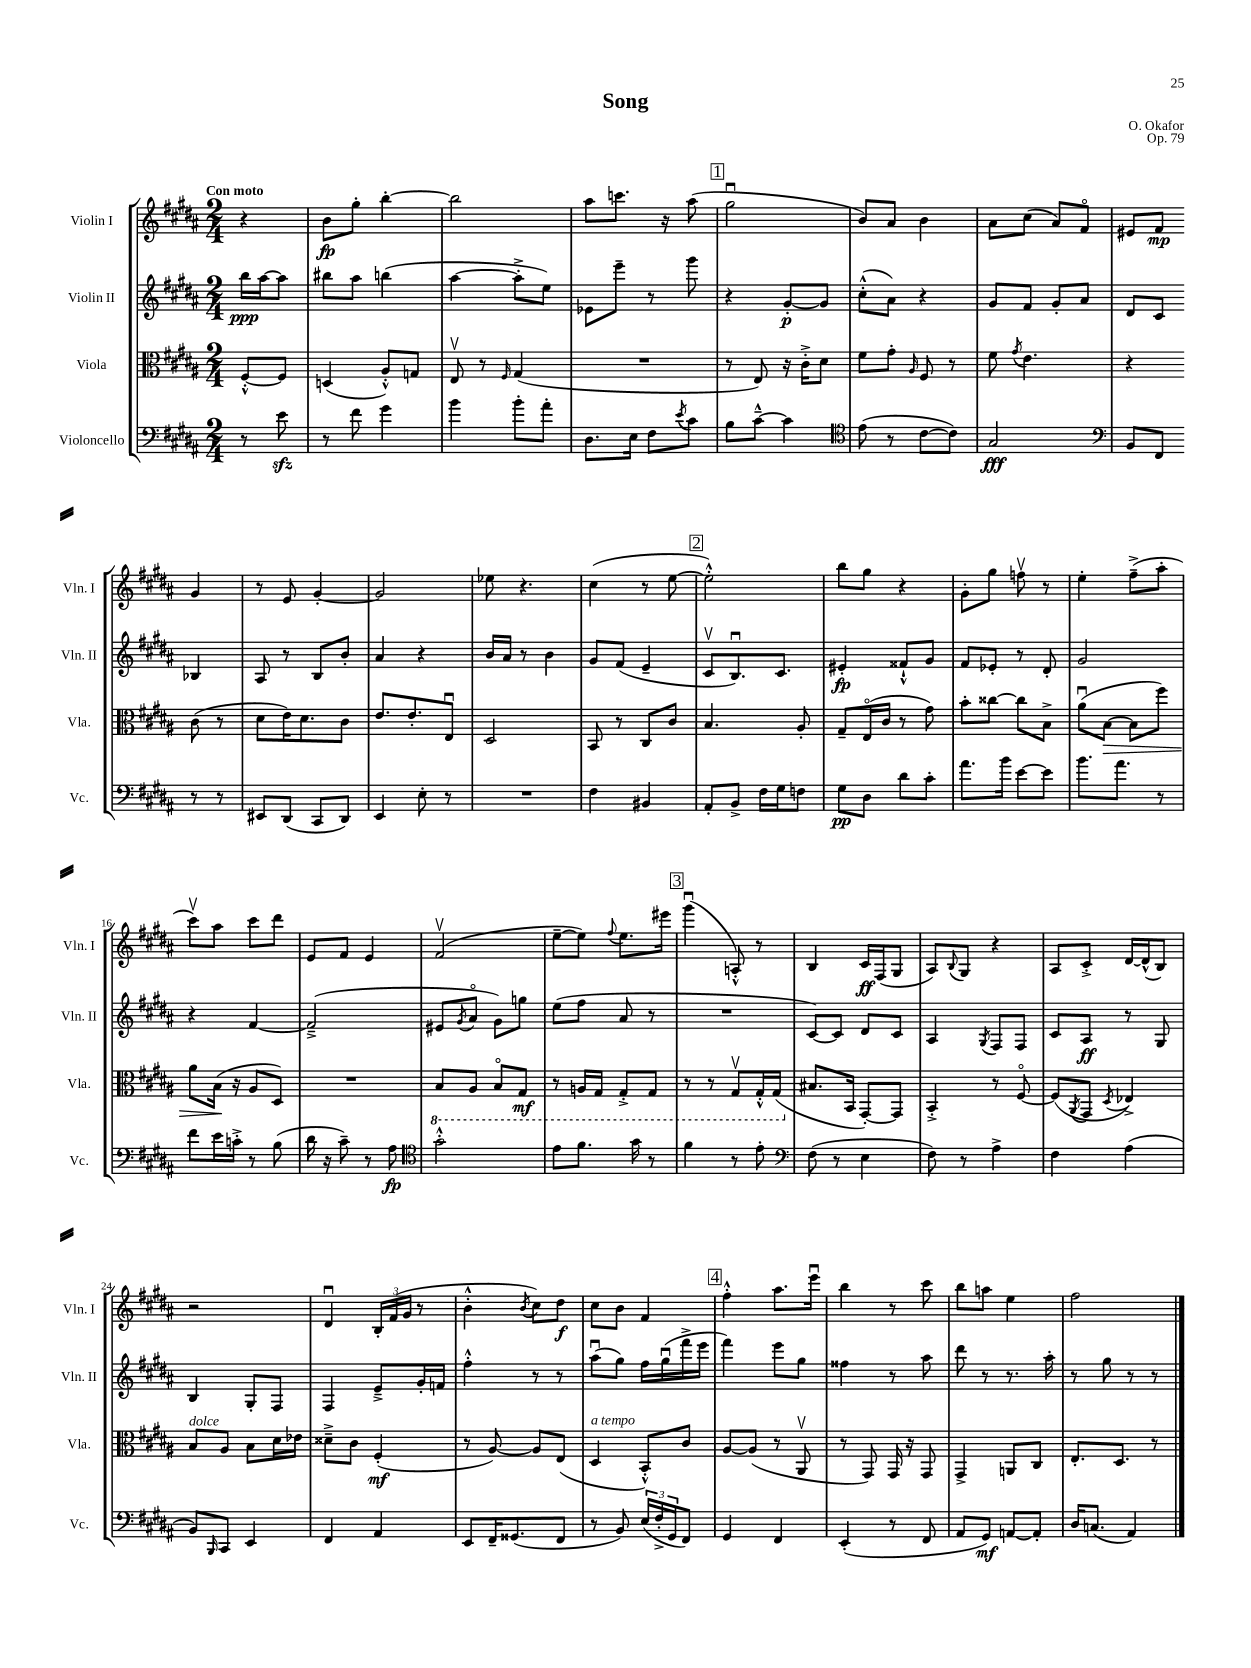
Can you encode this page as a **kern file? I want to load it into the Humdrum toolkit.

**kern	**dynam	**kern	**dynam	**kern	**dynam	**kern	**dynam
*part4	*part4	*part3	*part3	*part2	*part2	*part1	*part1
*staff4	*staff4	*staff3	*staff3	*staff2	*staff2	*staff1	*staff1
*I"Violoncello	*	*I"Viola	*	*I"Violin II	*	*I"Violin I	*
*I'Vc.	*	*I'Vla.	*	*I'Vln. II	*	*I'Vln. I	*
*clefF4	*	*clefC3	*	*clefG2	*	*clefG2	*
*k[f#c#g#d#a#]	*	*k[f#c#g#d#a#]	*	*k[f#c#g#d#a#]	*	*k[f#c#g#d#a#]	*
*M2/4	*	*M2/4	*	*M2/4	*	*M2/4	*
=	=	=	=	=	=	=	=
!	!	!	!	!	!	!LO:TX:a:B:t=Con moto	!
8r	.	[8F#'^^/L	.	16bb\LL	ppp	4r	.
.	.	.	.	[16aa#\J	.	.	.
8ezz\	.	8F#/J]	.	8aa#\J]	.	.	.
=1	=1	=1	=1	=1	=1	=1	=1
8r	.	(4Dn/	.	8bb#X\L	.	8b\L	fp
8f#\	.	.	.	8aa#\J	.	8gg#'\J	.
4g#\	.	8A#'^^/L)	.	(4bbn\	.	[4bb'\	.
.	.	8Gn/J	.	.	.	.	.
=2	=2	=2	=2	=2	=2	=2	=2
4b\	.	8Ev/	.	[4aa#\	.	2bb\]	.
.	.	8r	.	.	.	.	.
.	.	16qqF#/	.	.	.	.	.
8b'\L	.	(4G#/	.	8aa#'^\L]	.	.	.
8a#'\J	.	.	.	8ee\J)	.	.	.
=3	=3	=3	=3	=3	=3	=3	=3
8.D#\L	.	2r	.	8e-X\L	.	8aa#\L	.
.	.	.	.	8eee~\J	.	8.cccn\J	.
16E\Jk	.	.	.	.	.	.	.
8F#\L	.	.	.	8r	.	.	.
.	.	.	.	.	.	16r	.
8qe/	.	.	.	.	.	.	.
8c#\J	.	.	.	8ggg#\	.	(8aa#\	.
!!LO:REH:place=s1:t=1
=4	=4	=4	=4	=4	=4	=4	=4
8B\L	.	8r	.	4r	.	2gg#u\	.
[8c#~^^\J	.	8E/)	.	.	.	.	.
4c#\]	.	16r	.	[8g#'/L	p	.	.
.	.	16c#'^\KL	.	.	.	.	.
.	.	8d#\J	.	8g#/J]	.	.	.
=5	=5	=5	=5	=5	=5	=5	=5
*clefC4	*	*	*	*	*	*	*
(8e\	.	8f#\L	.	(8cc#'^^\L	.	8b/L)	.
8r	.	8g#'\J	.	8a#\J)	.	8a#/J	.
.	.	16qqA#/	.	.	.	.	.
[8c#\L	.	8F#/	.	4r	.	4b\	.
8c#\J])	.	8r	.	.	.	.	.
=6	=6	=6	=6	=6	=6	=6	=6
2G#/	fff	8f#\	.	8g#/L	.	8a#\L	.
.	.	8qg#/	.	.	.	.	.
.	.	4.e\	.	8f#/J	.	(8cc#\J	.
.	.	.	.	8g#'/L	.	8a#/L)	.
.	.	.	.	8a#/J	.	8f#/J	.
=7	=7	=7	=7	=7	=7	=7	=7
*clefF4	*	*	*	*	*	*	*
8BB/L	.	4r	.	8d#/L	.	8e#X/L	.
8FF#/J	.	.	.	8c#/J	.	8f#/J	mp
8r	.	(8c#\	.	4B-X/	.	4g#/	.
8r	.	8r	.	.	.	.	.
!!LO:LB:g=z
=8	=8	=8	=8	=8	=8	=8	=8
8EE#X/L	.	8d#\L	.	8A#/	.	8r	.
(8DD#/J	.	16e\K)	.	8r	.	8e/	.
.	.	8.d#\	.	.	.	.	.
8CC#/L	.	.	.	8B/L	.	[4g#'/	.
8DD#/J)	.	8c#\J	.	8b'/J	.	.	.
=9	=9	=9	=9	=9	=9	=9	=9
4EE/	.	8.e/L	.	4a#/	.	2g#/]	.
.	.	8.e'/	.	.	.	.	.
8E'\	.	.	.	4r	.	.	.
8r	.	8Eu/J	.	.	.	.	.
=10	=10	=10	=10	=10	=10	=10	=10
2r	.	2D#/	.	16b/LL	.	8ee-X\	.
.	.	.	.	16a#/JJ	.	.	.
.	.	.	.	8r	.	4.r	.
.	.	.	.	4b\	.	.	.
=11	=11	=11	=11	=11	=11	=11	=11
4F#\	.	8BB/	.	8g#/L	.	(4cc#\	.
.	.	8r	.	(8f#/J	.	.	.
4BB#X/	.	8C#/L	.	4e~/	.	8r	.
.	.	8c#/J	.	.	.	[8ee\	.
!!LO:REH:place=s1:t=2
=12	=12	=12	=12	=12	=12	=12	=12
8AA#'/L	.	4.B/	.	8c#v/L	.	2ee'^^\])	.
8BB^/J	.	.	.	8.Bu/)	.	.	.
16F#\LL	.	.	.	.	.	.	.
16G#\J	.	.	.	8.c#/J	.	.	.
8Fn\J	.	8A#'/	.	.	.	.	.
=13	=13	=13	=13	=13	=13	=13	=13
8G#\L	pp	8G#~/L	.	4e#X'/	fp	8bb\L	.
8D#\J	.	(16E/L	.	.	.	8gg#\J	.
.	.	16c#/JJ	.	.	.	.	.
8d#\L	.	8r	.	8f##X`^^/L	.	4r	.
8c#'\J	.	8g#\)	.	8g#/J	.	.	.
=14	=14	=14	=14	=14	=14	=14	=14
8.a#\L	.	8b'\L	.	8f#/L	.	8g#'\L	.
.	.	[8cc##X\J	.	8e-X'/J	.	8gg#\J	.
16b\Jk	.	.	.	.	.	.	.
[8e\L	.	8cc##\L]	.	8r	.	8ffnv\	.
8e\J]	.	8B^\J	.	8d#'/	.	8r	.
=15	=15	=15	=15	=15	=15	=15	=15
8.b\L	.	(8a#u\L	.	2g#/	.	4ee'\	.
!	!	!	!LO:HP:b	!	!	!	!
.	.	[8B\J	>	.	.	.	.
8.a#\J	.	.	.	.	.	.	.
.	.	8B\L]	.	.	.	(8ff#~^\L	.
8r	.	8ff#\J)	.	.	.	8aa#'\J	.
!!LO:LB:g=z
=16	=16	=16	=16	=16	=16	=16	=16
8f#\L	.	8a#\L	.	4r	.	8ccc#v\L)	.
16e\L	.	(16B\Jk	.	.	.	8aa#\J	.
16cn'^\JJ	.	16r	]	.	.	.	.
8r	.	8A#/L	.	[4f#/	.	8ccc#\L	.
(8B\	.	8D#/J)	.	.	.	8ddd#\J	.
=17	=17	=17	=17	=17	=17	=17	=17
16d#\	.	2r	.	(2f#~^/]	.	8e/L	.
16r	.	.	.	.	.	.	.
8c#~\)	.	.	.	.	.	8f#/J	.
8r	.	.	.	.	.	4e/	.
8A#\	fp	.	.	.	.	.	.
=18	=18	=18	=18	=18	=18	=18	=18
*clefC4	*	*	*	*	*	*	*
*	*	*8ba	*	*	*	*	*
2g#'^^\	.	8BB/L	.	8e#X/L	.	(2f#v/	.
.	.	.	.	8qg#/	.	.	.
.	.	8AA#/J	.	8a#/J	.	.	.
.	.	8BB/L	.	8g#\L)	.	.	.
.	.	8GG#/J	mf	8ggn\J	.	.	.
=19	=19	=19	=19	=19	=19	=19	=19
8e\L	.	8r	.	(8ee\L	.	[8ee~\L	.
8.f#\J	.	16AAn/LL	.	8ff#\J	.	8ee\J])	.
.	.	16GG#/JJ	.	.	.	.	.
.	.	.	.	.	.	8qqff#/	.
.	.	8GG#'^/L	.	8a#/	.	8.ee\L	.
16g#\	.	.	.	.	.	.	.
8r	.	8GG#/J	.	8r	.	.	.
.	.	.	.	.	.	16eee#X\Jk	.
!!LO:REH:place=s1:t=3
=20	=20	=20	=20	=20	=20	=20	=20
4f#\	.	8r	.	2r	.	(4ggg#u\	.
.	.	8r	.	.	.	.	.
8r	.	8GG#v/L	.	.	.	8An'^^/)	.
8e'\	.	16GG#'^^/L	.	.	.	8r	.
.	.	(16GG#/JJ	.	.	.	.	.
=21	=21	=21	=21	=21	=21	=21	=21
*clefF4	*	*	*	*	*	*	*
*	*	*X8ba	*	*	*	*	*
(8F#\	.	8.B#X/L	.	[8c#/L)	.	4B/	.
8r	.	.	.	8c#/J]	.	.	.
.	.	16BB/Jk	.	.	.	.	.
4E\	.	[8GG#'/L)	.	8d#/L	.	16c#/LL	ff
.	.	.	.	.	.	(16F#/J	.
.	.	8GG#/J]	.	8c#/J	.	8G#/J	.
=22	=22	=22	=22	=22	=22	=22	=22
8F#\)	.	4BB'^/	.	4A#/	.	8A#/L)	.
.	.	.	.	.	.	8qqB/	.
8r	.	.	.	.	.	8G#/J	.
.	.	.	.	8qG#/	.	.	.
4A#^\	.	8r	.	8F#/L	.	4r	.
.	.	[8F#/	.	8F#/J	.	.	.
=23	=23	=23	=23	=23	=23	=23	=23
4F#\	.	(8F#/L]	.	8c#/L	.	8A#/L	.
.	.	8qAA#/	.	.	.	.	.
.	.	8GG#/J	.	8A#/J	ff	8c#'^/J	.
.	.	8qD#/	.	.	.	.	.
(4A#\	.	4E-X^/)	.	8r	.	[16d#/LL	.
.	.	.	.	.	.	(16d#^^/J]	.
.	.	.	.	8G#/	.	8B/J)	.
!!LO:LB:g=z
=24	=24	=24	=24	=24	=24	=24	=24
!	!	!LO:TX:a:i:t=dolce	!	!	!	!	!
8BB/L)	.	8B/L	.	4B/	.	2r	.
16qqBBB/	.	.	.	.	.	.	.
8CC#/J	.	8A#/J	.	.	.	.	.
4EE/	.	8B\L	.	8G#'/L	.	.	.
.	.	16d#\L	.	8F#/J	.	.	.
.	.	16e-X\JJ	.	.	.	.	.
=25	=25	=25	=25	=25	=25	=25	=25
4FF#/	.	8d##X~^\L	.	4F#/	.	4d#u/	.
.	.	8c#\J	.	.	.	.	.
4AA#/	.	(4F#'/	mf	8e~^/L	.	24B'/LL	.
.	.	.	.	.	.	(24f#/	.
.	.	.	.	.	.	24g#/JJ	.
.	.	.	.	16g#'/L	.	8r	.
.	.	.	.	16fn/JJ	.	.	.
=26	=26	=26	=26	=26	=26	=26	=26
8EE/L	.	8r	.	4ff#'^^\	.	4b'^^\	.
16FF#~/K	.	[8A#/)	.	.	.	.	.
(8.GG##X/	.	.	.	.	.	.	.
.	.	.	.	.	.	8qb/	.
.	.	8A#/L]	.	8r	.	8cc#\L)	.
8FF#/J	.	(8E/J	.	8r	.	8dd#\J	f
=27	=27	=27	=27	=27	=27	=27	=27
!	!	!LO:TX:a:i:t=a tempo	!	!	!	!	!
8r	.	4D#/	.	(8aa#u\L	.	8cc#\L	.
8BB/)	.	.	.	8gg#\J)	.	8b\J	.
(24E/LL	.	8BB'^^/L)	.	16ff#\LL	.	4f#/	.
24F#'^/	.	.	.	.	.	.	.
.	.	.	.	(16gg#u\	.	.	.
24GG#/J	.	.	.	.	.	.	.
8FF#/J)	.	8c#/J	.	16fff#^\	.	.	.
.	.	.	.	16eee\JJ	.	.	.
!!LO:REH:place=s1:t=4
=28	=28	=28	=28	=28	=28	=28	=28
4GG#/	.	[8A#/L	.	4fff#\)	.	4ff#'^^\	.
.	.	(8A#/J]	.	.	.	.	.
4FF#/	.	8r	.	8eee\L	.	8.aa#\L	.
.	.	8AA#v/	.	8gg#\J	.	.	.
.	.	.	.	.	.	16eeeu\Jk	.
=29	=29	=29	=29	=29	=29	=29	=29
(4EE'/	.	8r	.	4ff##X\	.	4bb\	.
.	.	8GG#/)	.	.	.	.	.
8r	.	16GG#/	.	8r	.	8r	.
.	.	16r	.	.	.	.	.
8FF#/	.	8GG#/	.	8aa#\	.	8ccc#\	.
=30	=30	=30	=30	=30	=30	=30	=30
8AA#/L	.	4GG#^/	.	8ddd#\	.	8bb\L	.
8GG#/J)	mf	.	.	8r	.	8aan\J	.
[8AAn/L	.	8AAn/L	.	8.r	.	4ee\	.
8AA'/J]	.	8C#/J	.	.	.	.	.
.	.	.	.	16aa#'\	.	.	.
=31	=31	=31	=31	=31	=31	=31	=31
16D#/KL	.	8.E'/L	.	8r	.	2ff#\	.
(8.Cn/J	.	.	.	.	.	.	.
.	.	.	.	8gg#\	.	.	.
.	.	8.D#/J	.	.	.	.	.
4AA#/)	.	.	.	8r	.	.	.
.	.	8r	.	8r	.	.	.
==	==	==	==	==	==	==	==
*-	*-	*-	*-	*-	*-	*-	*-
